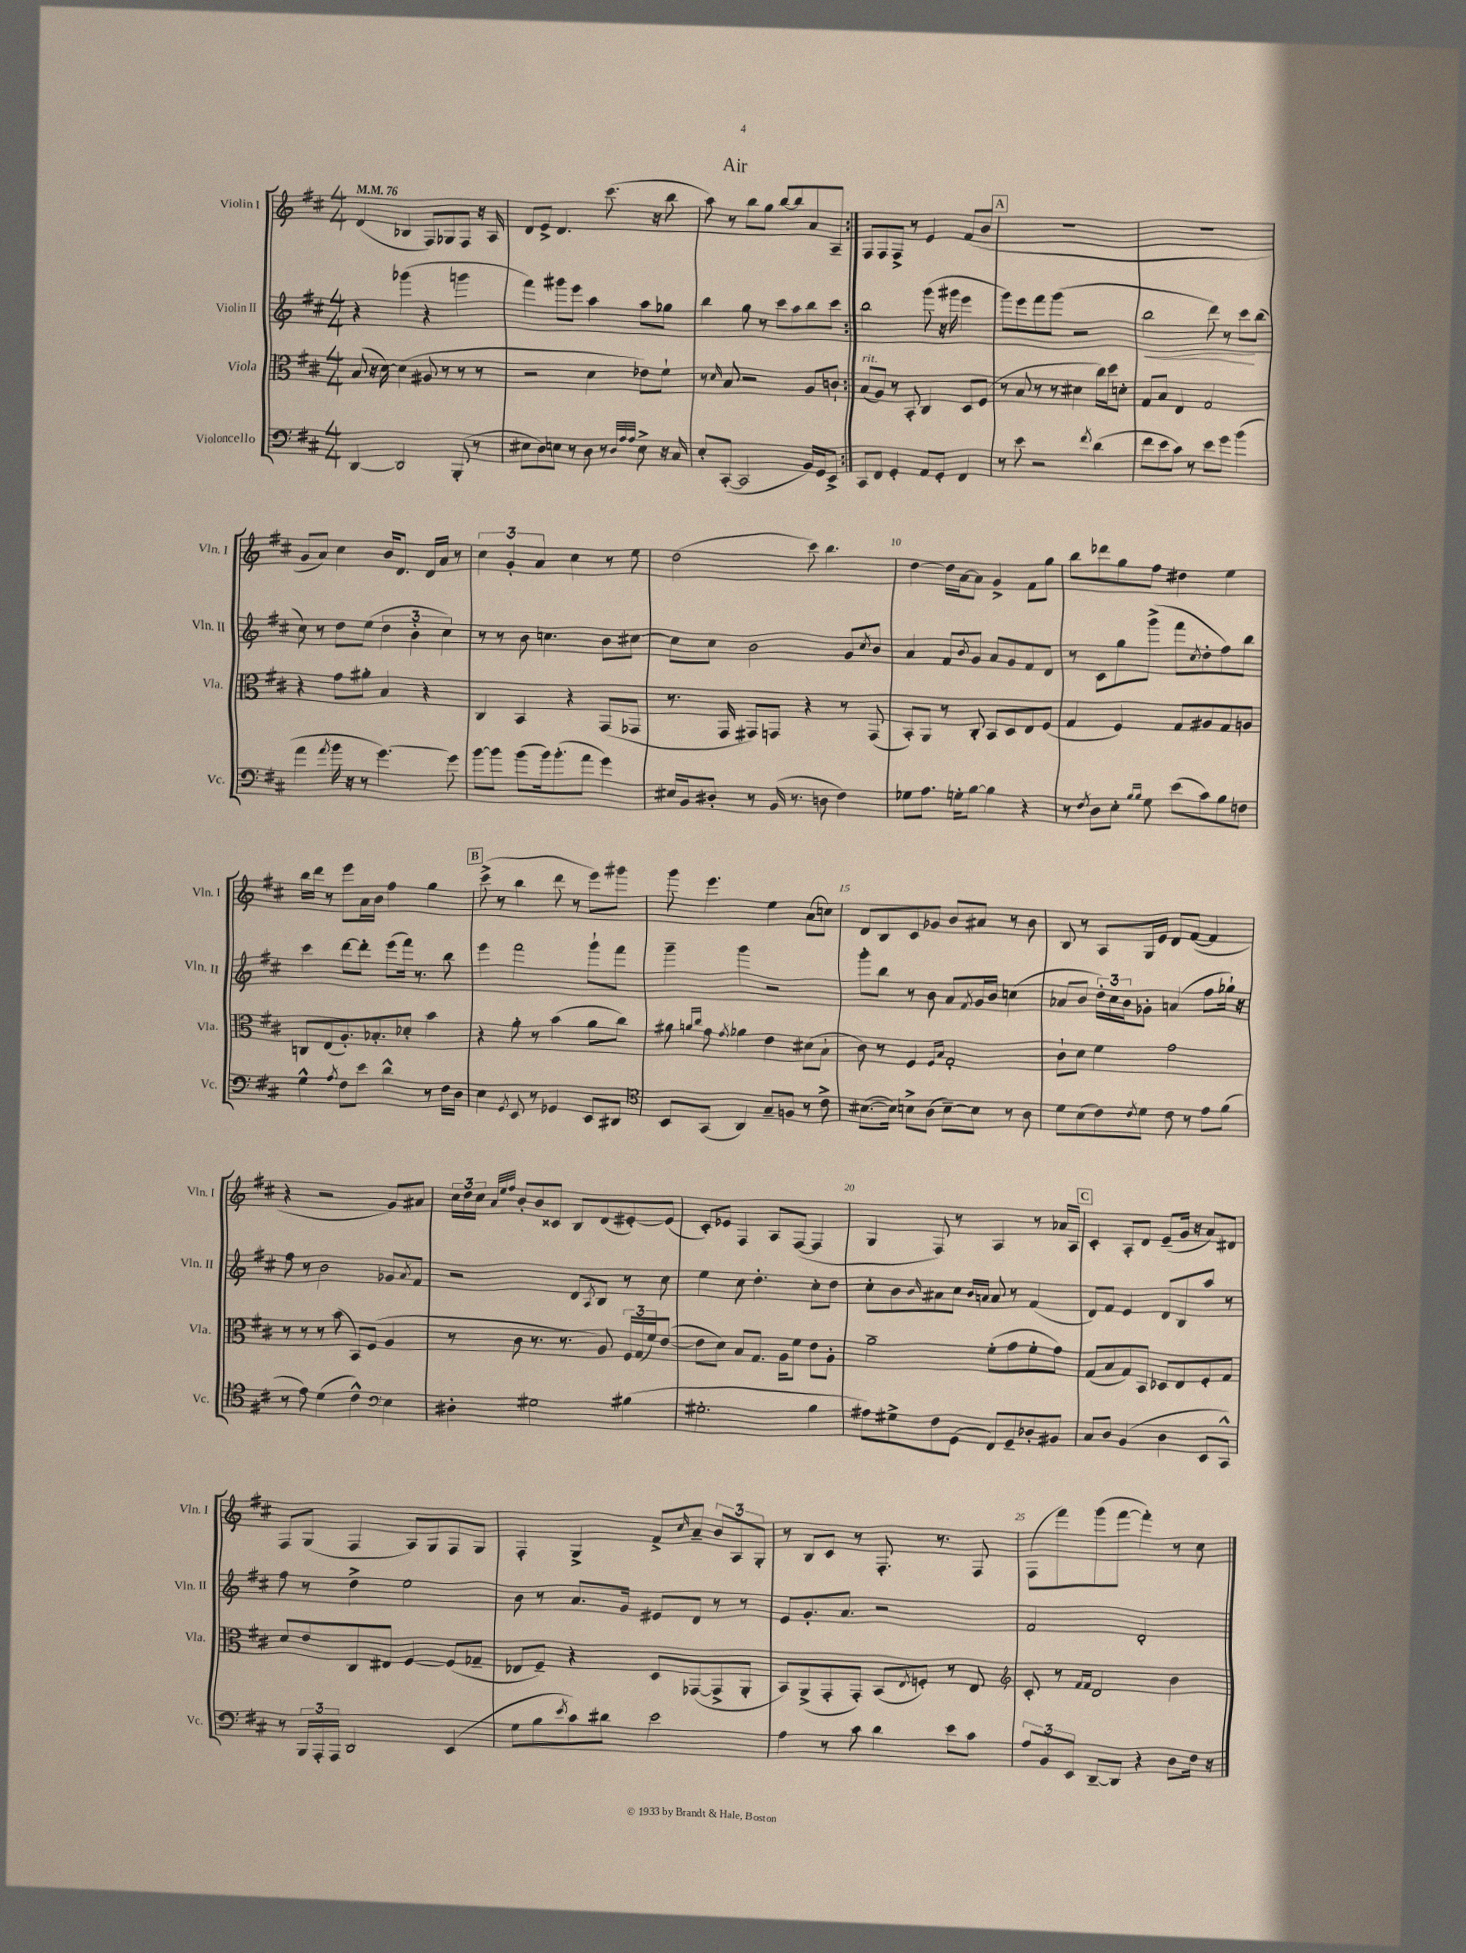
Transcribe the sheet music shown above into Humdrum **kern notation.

**kern	**kern	**kern	**kern
*staff4	*staff3	*staff2	*staff1
*clefF4	*clefC3	*clefG2	*clefG2
*k[f#c#]	*k[f#c#]	*k[f#c#]	*k[f#c#]
*M4/4	*M4/4	*M4/4	*M4/4
*MM76	*MM76	*MM76	*MM76
[4DD	(8B	4r	(4d
.	16r	.	.
.	[16d)	.	.
2DD]	(4d]	(4ggg-	4B-
.	8A#	4r	8F#)
.	8r	.	8G-
(8BBB'	8r	4ggg	8F#
8r	8r	.	16r
.	.	.	16A
=	=	=	=
8E#	2r	4fff#)	8d
8D)	.	.	8e^
8E	.	8ggg#	4.d
8r	.	8eee	.
8D	4d	4aa	.
8r	.	.	(8.ccc#
32qqD	.	.	.
32qqA	.	.	.
32qqA	.	.	.
8E^	8e-)	8aa	.
.	.	.	16r
16r	8f#`	8gg-	8bb
16C#	.	.	.
=	=	=	=
8E'	8r	4bb	8aa)
.	16qqd	.	.
([8CC#'	8B	.	8r
2CC#]	2r	8gg	8bb
.	.	8r	8gg
.	.	8ccc#	[8bb
.	.	8aa	8bb]
16BB)	8A	8bb	8a
16GG	.	.	.
8EE^	8c`	8ccc#	8A~
=:|!	=:|!	=:|!	=:|!
8CC#	(8B	2bb	8F#
8FF#	8A)	.	8F#
4GG'	8r	.	8F#^
.	8BB'	.	8r
8AA	4C#	(8ggg	4e
8GG'	.	16r	.
.	.	16ggg#	.
4FF#	8D	4eee	(8f#
.	(8F#	.	8b
=	=	=	=
8r	8r	8ggg)	1r
8e	8B	8eee	.
2r	8r	8fff#	.
.	8r	(8ggg	.
.	4d#	2r	.
8qf#	.	.	.
(4d	16cc#)	.	.
.	16dd	.	.
.	8d'	.	.
=	=	=	=
8f#	8G	2bb	1r
8e	8B	.	.
8c#)	4E	.	.
8r	.	.	.
8e	2G	8ddd)	.
8g	.	8r	.
(4b	.	8ccc#	.
.	.	(8bb	.
=	=	=	=
4a	4r	8cc#)	8g
.	.	8r	8a)
8qa	.	.	.
16b	8g	8dd	4cc#
16r	.	.	.
8r	8a#'	(8ee	.
[4.g)	4B	6dd	16b
.	.	.	8.d
.	.	6b'	.
.	4r	.	16d
.	.	.	16a
.	.	6cc#)	.
8g]	.	.	8r
=	=	=	=
[8b	4C#	8r	6cc#
8b]	.	8r	.
.	.	.	6g'
(8b	4BB	8b	.
.	.	.	6a
16b)	.	4.cc	.
(8.b'	.	.	.
.	4r	.	4cc#
8a	.	.	.
4g)	(8GG	8b	8r
.	8GG-	[8cc#	8ee
=	=	=	=
16E#	8.r	8cc#]	(2dd
16BB	.	.	.
8D#'	.	8cc#	.
.	16GG	.	.
8r	8GG#)	2b	.
(16BB	8GG	.	.
8.r	.	.	.
.	4r	.	8ccc#)
8D	.	.	4.bb
4F#)	8r	8g	.
.	.	8qcc#	.
.	(8GG	8b	.
=	=	=	=
8G-	8BB')	4a	[4dd
8.A	8AA	.	.
.	8r	8f#	16dd]
16G'	.	.	[16a
.	.	8qb	.
[8B	8C#'	8g	8a]
4B]	8BB	8a	4g^
.	8D	8g	.
4r	8E	8f#	8f#
.	(8F#	8d	8gg
=	=	=	=
8r	4G	8r	8bb
8qF#	.	.	.
8D	.	8c#	8ddd-
8E'	4F#)	8gg	8gg
16qqB	.	.	.
16qqB	.	.	.
8G	.	(8ggg^	8ff#
(8e	8G	8fff#	4dd#
.	.	8qcc#	.
8c#)	8A#	8dd'	.
8B	8G	8ff#)	4ee
8F	8A	8bb	.
=	=	=	=
4G^^	8C	4ccc#	16bb
.	.	.	16ddd
.	(8E	.	8r
8qA	.	.	.
8F#	8.A')	[8ddd	8eee
8e	.	8ddd']	16a
.	8.B-'	.	16b
4d^^	.	(8eee	4ff#
.	8d-'	16fff#)	.
.	.	8.r	.
8r	4b	.	4gg
16F#	.	8bb	.
16D	.	.	.
=	=	=	=
4E	4r	4eee	(8ccc#^
.	.	.	8r
8qGG	.	.	.
8EE	8a'	2fff#	4bb
8r	8r	.	.
4GG-	(4b	.	8ddd
.	.	.	8r
8EE	8a	8ggg`	8eee)
8DD#	8cc#)	8fff#	8ggg#
=	=	=	=
*clefC4	*	*	*
8BB	8a#	4ggg~	8ggg
.	16qqa	.	.
.	16qqcc#	.	.
(8GG	8g	.	4.eee
.	8qg	.	.
4AA)	4a-	4ggg	.
8G~	4e	2r	4ee
8F	.	.	.
8r	(8d#	.	(8a
8c#^	8B`	.	8cc)
=	=	=	=
([8.B#	8c#)	8ggg'	8d
.	8r	8bb	8B
16B#])	.	.	.
8B^	4F#	8r	8c#
(8A	.	8b	8g-
.	16qqF#	.	.
.	16qqB	.	.
[8B~)	2G'	8a	8b
.	.	8qf#	.
8B]	.	16g	8a#
.	.	16b	.
8r	.	(4cc	8r
8A	.	.	8b
=	=	=	=
8d	8c#`	8a-	8B
(8B	8d	8b	8r
8c#)	4f#	24dd')	8A
.	.	24cc#	.
.	.	24b	.
8qc#	.	.	.
8d	.	8g-'	16G
.	.	.	16e
8c#	2g	(4a	8d
8r	.	.	([8f#
8e	.	8ff#	4f#]
(8f#	.	16gg-`)	.
.	.	16r	.
=	=	=	=
8r	8r	8ff#	4r
8e)	8r	8r	.
(4d	8r	2b	2r
.	(8b	.	.
4c#^^)	8BB)	.	.
.	(8F#	.	.
*clefF4	*	*	*
4E	4A	8g-	8g)
.	.	8qa	.
.	.	8f#	8a#
=	=	=	=
4D#'	8r	2r	24cc#
.	.	.	24dd
.	.	.	24cc#
.	.	.	32qqa
.	.	.	32qqee
.	.	.	32qqff#
.	8c#	.	8b'
2G#	8.r	.	8b
.	.	.	8c##
.	8.r	.	.
.	.	8d	8B
.	.	8qA	.
.	8A)	8B	(8d
(4B#	24F#	8r	[8e#')
.	(24G	.	.
.	24f#)	.	.
.	([8e	8cc#	(8e#]
=	=	=	=
2.G#'	8e]	4ee	8c#')
.	8d)	.	8e-
.	8B	8cc#	4F#
.	8.G	4.dd'	.
.	.	.	8A
.	16A	.	.
.	8f#	.	([8F#
4B	8e	8cc#'	4F#]
.	8A'	8dd	.
=	=	=	=
8A#)	2a~	8cc#'	4G
8G#^	.	8b	.
.	.	16qqb	.
8F#	.	8a#	8F#)
(8GG	.	8cc#	8r
.	.	16qqb	.
.	.	16qqa	.
8FF#)	(8f#'	8a	4A
8GG~	8g	8r	.
8D-'	8f#'	(4f#	8r
8BB#	8g)	.	16a-
.	.	.	16A
=	=	=	=
8C#	(8G	8d)	4c#'
8D	8B	8f#	.
(4BB	8G)	4e	8A'
.	8BB	.	8d
4D	8D-	8d	(8e~
.	8E	8B	16g
.	.	.	16r
8EE	8F#'	8aa	8a)
8CC#^^)	8G	8r	8d#
=	=	=	=
8r	8d	8ff#	8F#
24BBB	8e	8r	(8G
24AAA'	.	.	.
24AAA	.	.	.
2DD	8C#	4dd^	4F#
.	8E#	.	.
.	[4F#	2ee	8A)
.	.	.	8G
(4EE	(8F#]	.	8F#
.	8G-~	.	8G
=	=	=	=
8G	8E-	8b	4F#'
8B	8F#~)	8r	.
8qe	.	.	.
8c#)	4r	8.a	4G^
8d#	.	.	.
.	.	16g	.
2e	8D	8e#	8f#^
.	.	.	16qqcc#
.	([8GG-	8d	8a~
.	8GG-^]	8r	12b
.	.	.	12A
.	8AA'	8r	.
.	.	.	12G'
=	=	=	=
4A	8BB)	8e	8r
.	(8AA^	8.g'	8B
8r	8GG'	.	8c#
.	.	8.a	.
8c#	8GG')	.	8r
4d	(8BB	2r	8.F#'
.	8qE	.	.
.	8F')	.	.
.	.	.	8.r
8e	8r	.	.
8c#	8E	.	8F#
=	=	=	=
*	*clefG2	*	*
12A	8c#'	2f#	(8F#
12BB	.	.	.
.	8r	.	8fff#)
12EE	.	.	.
.	16qqf#	.	.
.	16qqf#	.	.
[8DD~	2d	.	(8ggg
8DD]	.	.	[8fff#
4r	.	2d'	4fff#'])
8D	4b	.	8r
16F#	.	.	8cc#
16r	.	.	.
==	==	==	==
*-	*-	*-	*-
